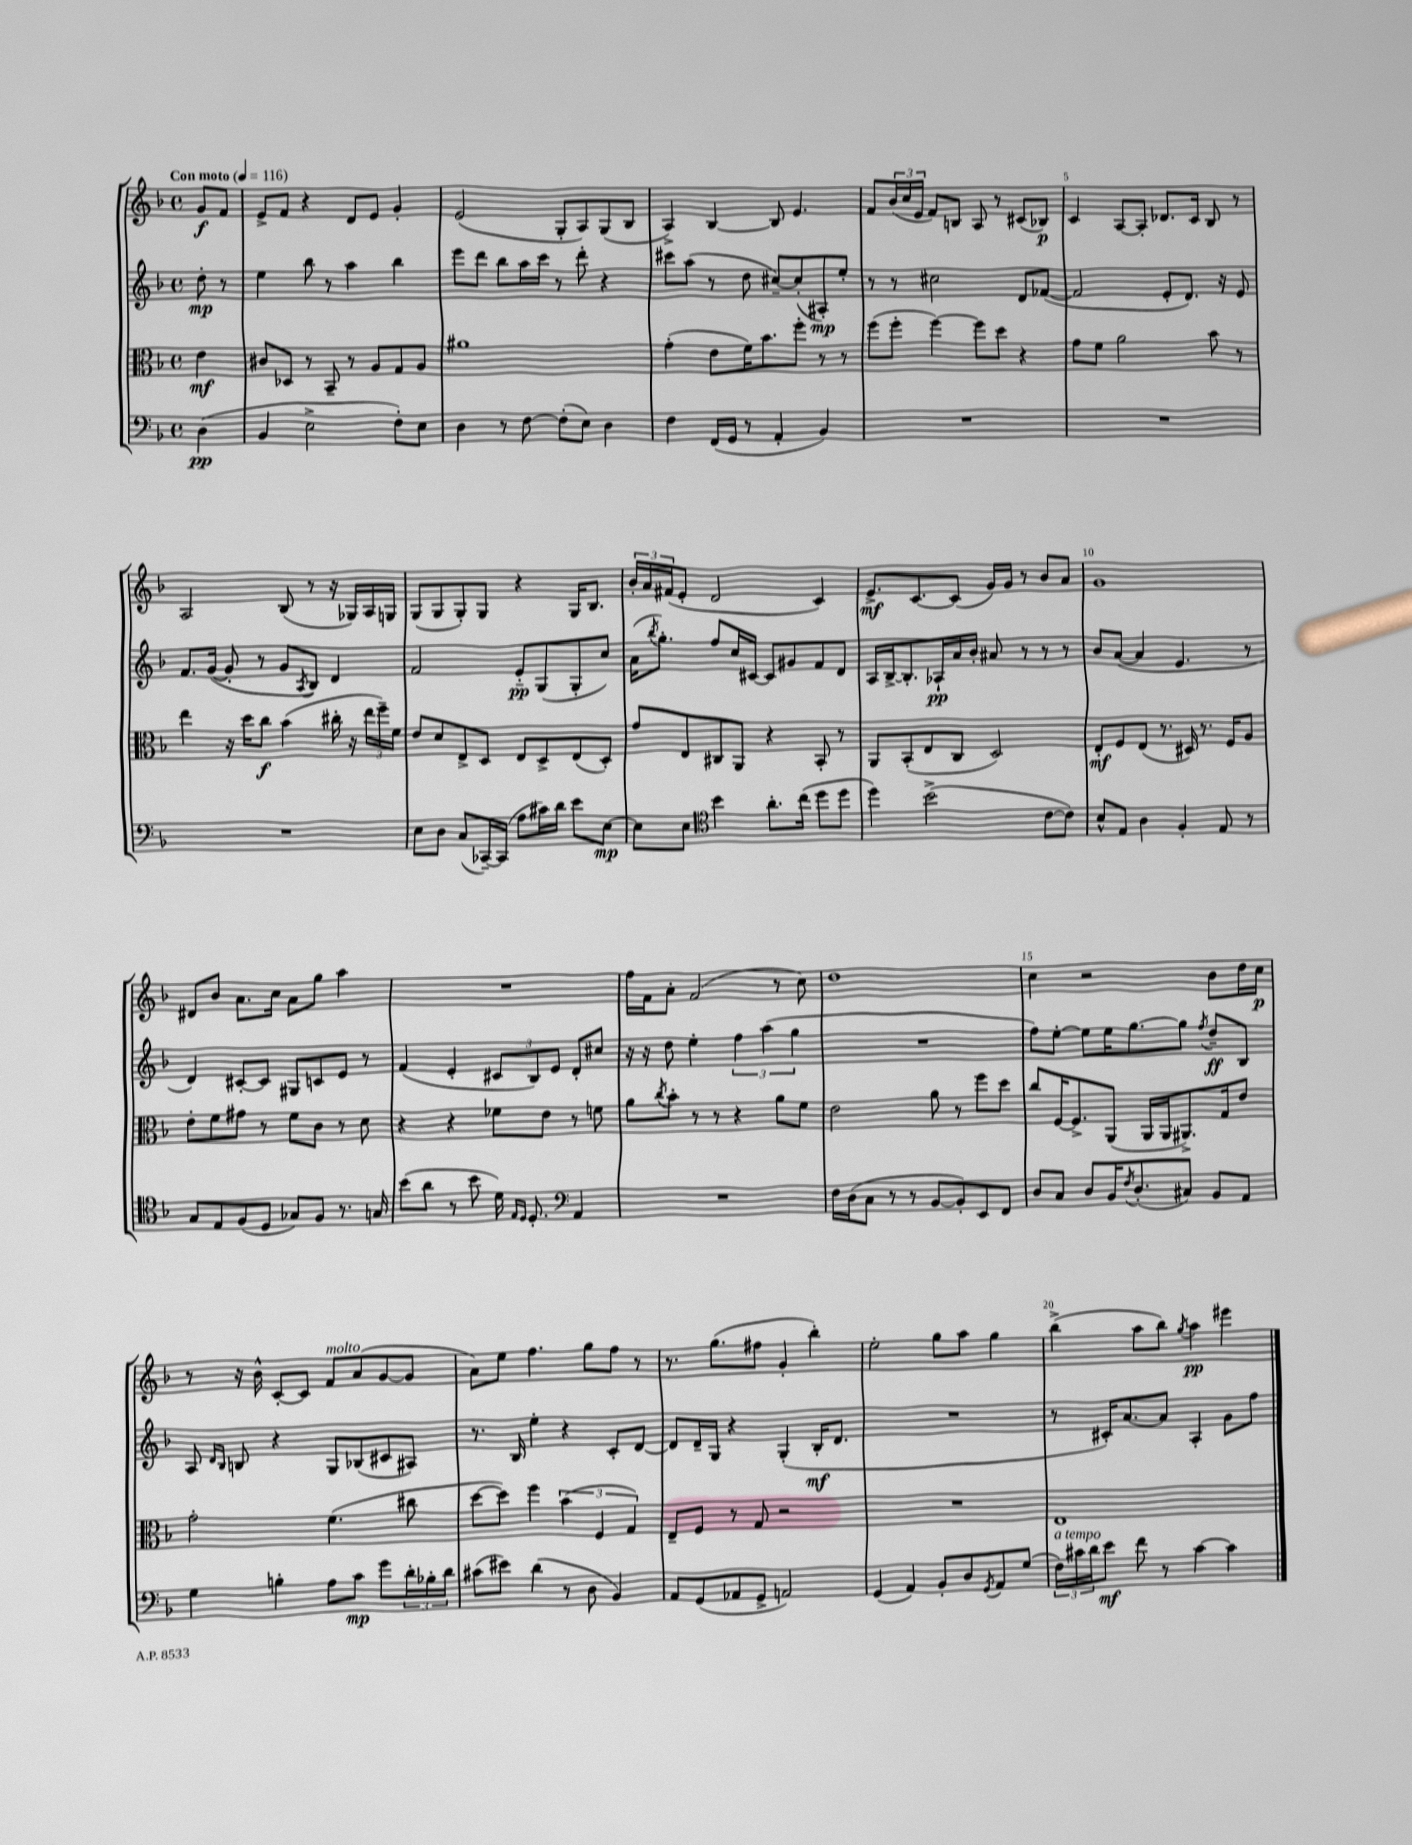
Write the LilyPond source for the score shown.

<<
\new StaffGroup <<
\new Staff = "s0" {
    \clef treble \key f \major \defaultTimeSignature \time 4/4 \partial 4 \tempo "Con moto" 4 = 116
    g'8\f f'8 |
    e'8-> f'8 r4 d'8 e'8 g'4-. |
    e'2( g8-. a8) g8( bes8 |
    a4->) bes4~ bes8 e'4. |
    f'8 \tuplet 3/2 { bes'16( c''16 e'16 } f'8) b8 a8 r8 cis'8( bes8\p) |
    c'4 a8~ a8-. des'8. c'16 bes8 r8 |
    a2 bes8( r8 r16 ges16) a16 g16 |
    g8( g8 g8-.) g8 r4 g16 bes8. |
    \tuplet 3/2 { bes'16-. a'16 fis'16( } e'8-. d'2 c'4) |
    e'8.->\mf c'8.~ c'8( g'16) g'16 r8 bes'8 a'8 |
    g'1 |
    dis'8 bes'8 a'8. c''16 a'8 g''8 a''4 |
    R1 |
    f''16 f'16 a'8-. f'2( r8 c''8) |
    d''1 |
    c''4 r2 bes'8 d''16 c''16\p |
    r8 r16 bes'16-^ c'8~-. c'8 f'8^\markup { \italic "molto" } a'8( g'8~ g'8 |
    a'8) e''8 f''4. g''8 f''8 r8 |
    r8. g''8.( fis''8 g'4-. bes''4-.) |
    e''2-. g''8 a''8 g''4 |
    bes''4->( a''8 bes''8) \acciaccatura { g''8 } a''4\pp eis'''4 \bar "|." |
}
\new Staff = "s1" {
    \clef treble \key f \major \defaultTimeSignature \time 4/4 \partial 4
    d''8-.\mp r8 |
    e''4 bes''8 r8 a''4 bes''4 |
    e'''8 d'''8 bes''8 a''16 c'''16 r8 d'''8-. r4 |
    cis'''8 a''8( r8 d''8 cis''8~--) cis''8-.( ais8-.\mp) e''8-. |
    r8 r8 cis''2 d'8 fes'8~( |
    fes'2 e'8-. d'8.) r16 e'8 |
    f'8. g'16~( g'8-. r8 g'8 \acciaccatura { a8 } bes8) d'4 |
    f'2 e'8-_\pp g8( g8-. c''8) |
    a'16( \acciaccatura { bes''8 } g''8.-.) f''8 c''16 cis'16~ cis'8 gis'8 f'8 d'8 |
    a16 bes16~-> bes8.-. aes16-!\pp a'16 bes'16-. ais'8 r8 r8 r8 |
    bes'8 a'8~( a'4 e'4. r8 |
    d'4) cis'8~-. cis'8 gis8 c'8 e'8 r8 |
    f'4( e'4-. \tuplet 3/2 { cis'8 bes8) e'8 } d'8-. cis''8 |
    r16 r16 d''8 e''4-. \tuplet 3/2 { f''4 a''4( g''4 } |
    R1 |
    f''8) e''8~-. e''8 e''16 g''8.~ g''8 \acciaccatura { f''8 } d''8--\ff bes8 |
    a8 \grace { d'16 bes16 } b8 r4 g8 bes8( cis'8 ais8) |
    r8. bes16 e''4-. r4 c'8-. d'8~ |
    d'8 d'16-- g16 r4 g4-.( bes16-.\mf d'8. |
    R1 |
    r8 cis'16-.) a'8.~ a'8 a4-. g'8 f''8 \bar "|." |
}
\new Staff = "s2" {
    \clef alto \key f \major \defaultTimeSignature \time 4/4 \partial 4
    e'4\mf |
    cis'8 des8 r8 bes,8-- r8 a8 g8 a8 |
    ais'1 |
    g'4-.( e'8 f'16) bes'8. f''8-. r8 r8 |
    f''8( f''8-. f''4~) f''8 d''8 r4 |
    g'8 f'8 a'2 bes'8 r8 |
    e''4 r16 d''16 c''8\f bes'4( cis''16-. r16 \tuplet 3/2 { e''16 f''16--) f'16 } |
    e'8 d'8 e8-> d8 e8 d8-> e8( d8-.) |
    g'8 e8 cis8 a,8 r4 bes,8-. r8 |
    a,8 bes,8-.( e8 c8 d2) |
    e8-.\mf f8 e8( r8. dis16) r8. f16 a8 |
    e'8-. f'8 gis'8 r8 f'8 c'8 r8 d'8 |
    r4 r4 fes'8 e'8 r8 f'8 |
    a'8 \acciaccatura { c''8 } bes'8-. r8 r8 r4 a'8 f'8 |
    e'2 a'8 r8 f''8 d''8 |
    c''8 f16~ f8.-> a,8( a,16 a,16 ais,8.->) g16 e'8 |
    g'2-. f'4.( cis''8 |
    d''8~ d''8) f''4 \tuplet 3/2 { bes'4( f4 g4) } |
    e8-- f8 r8 g8 r2 |
    R1 |
    e1 \bar "|." |
}
\new Staff = "s3" {
    \clef bass \key f \major \defaultTimeSignature \time 4/4 \partial 4
    d4\pp( |
    bes,4 e2-> f8-.) e8 |
    d4 r8 f8~ f8-.( e8) d4 |
    f4 f,16( g,16 r8 a,4-. bes,4) |
    R1 |
    R1 |
    R1 |
    e8 d8 c8( ces,16~--) ces,16( a8 cis'16) d'16 e'8 e8~\mp |
    e8 e8 \clef tenor bes'4 a'8.-. c''16( d''8 d''8 |
    d''4) bes'2->( c'8~ c'8) |
    bes8-^ e8 a4 f4-. e8 r8 |
    g8 e8 f8( d8 ges8) f8 r8. g16 |
    bes'8( a'8 r8 bes'8 d'16) \grace { e16 d16 } d8.-. \clef bass a,4 |
    R1 |
    f16 d16( c8 r8 r8 bes,8~ bes,8-.) e,8 f,8 |
    d8 c8 d8 bes,16 \acciaccatura { f8 } d8.-.( cis8) bes,8 a,8 |
    g4 b4-. a8 c'8\mp g'8 \tuplet 3/2 { d'16-. bes16-. d'16 } |
    cis'8( eis'8) d'4( r8 d8 bes,4) |
    a,8 g,8( aes,8 g,8-> a,2) |
    g,4( a,4) bes,8-. d8 \acciaccatura { g,8 } a,8 g8( |
    \tuplet 3/2 { f16^\markup { \italic "a tempo" }) cis'16 d'16 } e'8\mf f'8 r8 cis'4~ cis'4 \bar "|." |
}
>>
>>
\layout { \context { \Score \override BarNumber.break-visibility = ##(#f #t #t) barNumberVisibility = #(every-nth-bar-number-visible 5) } }
